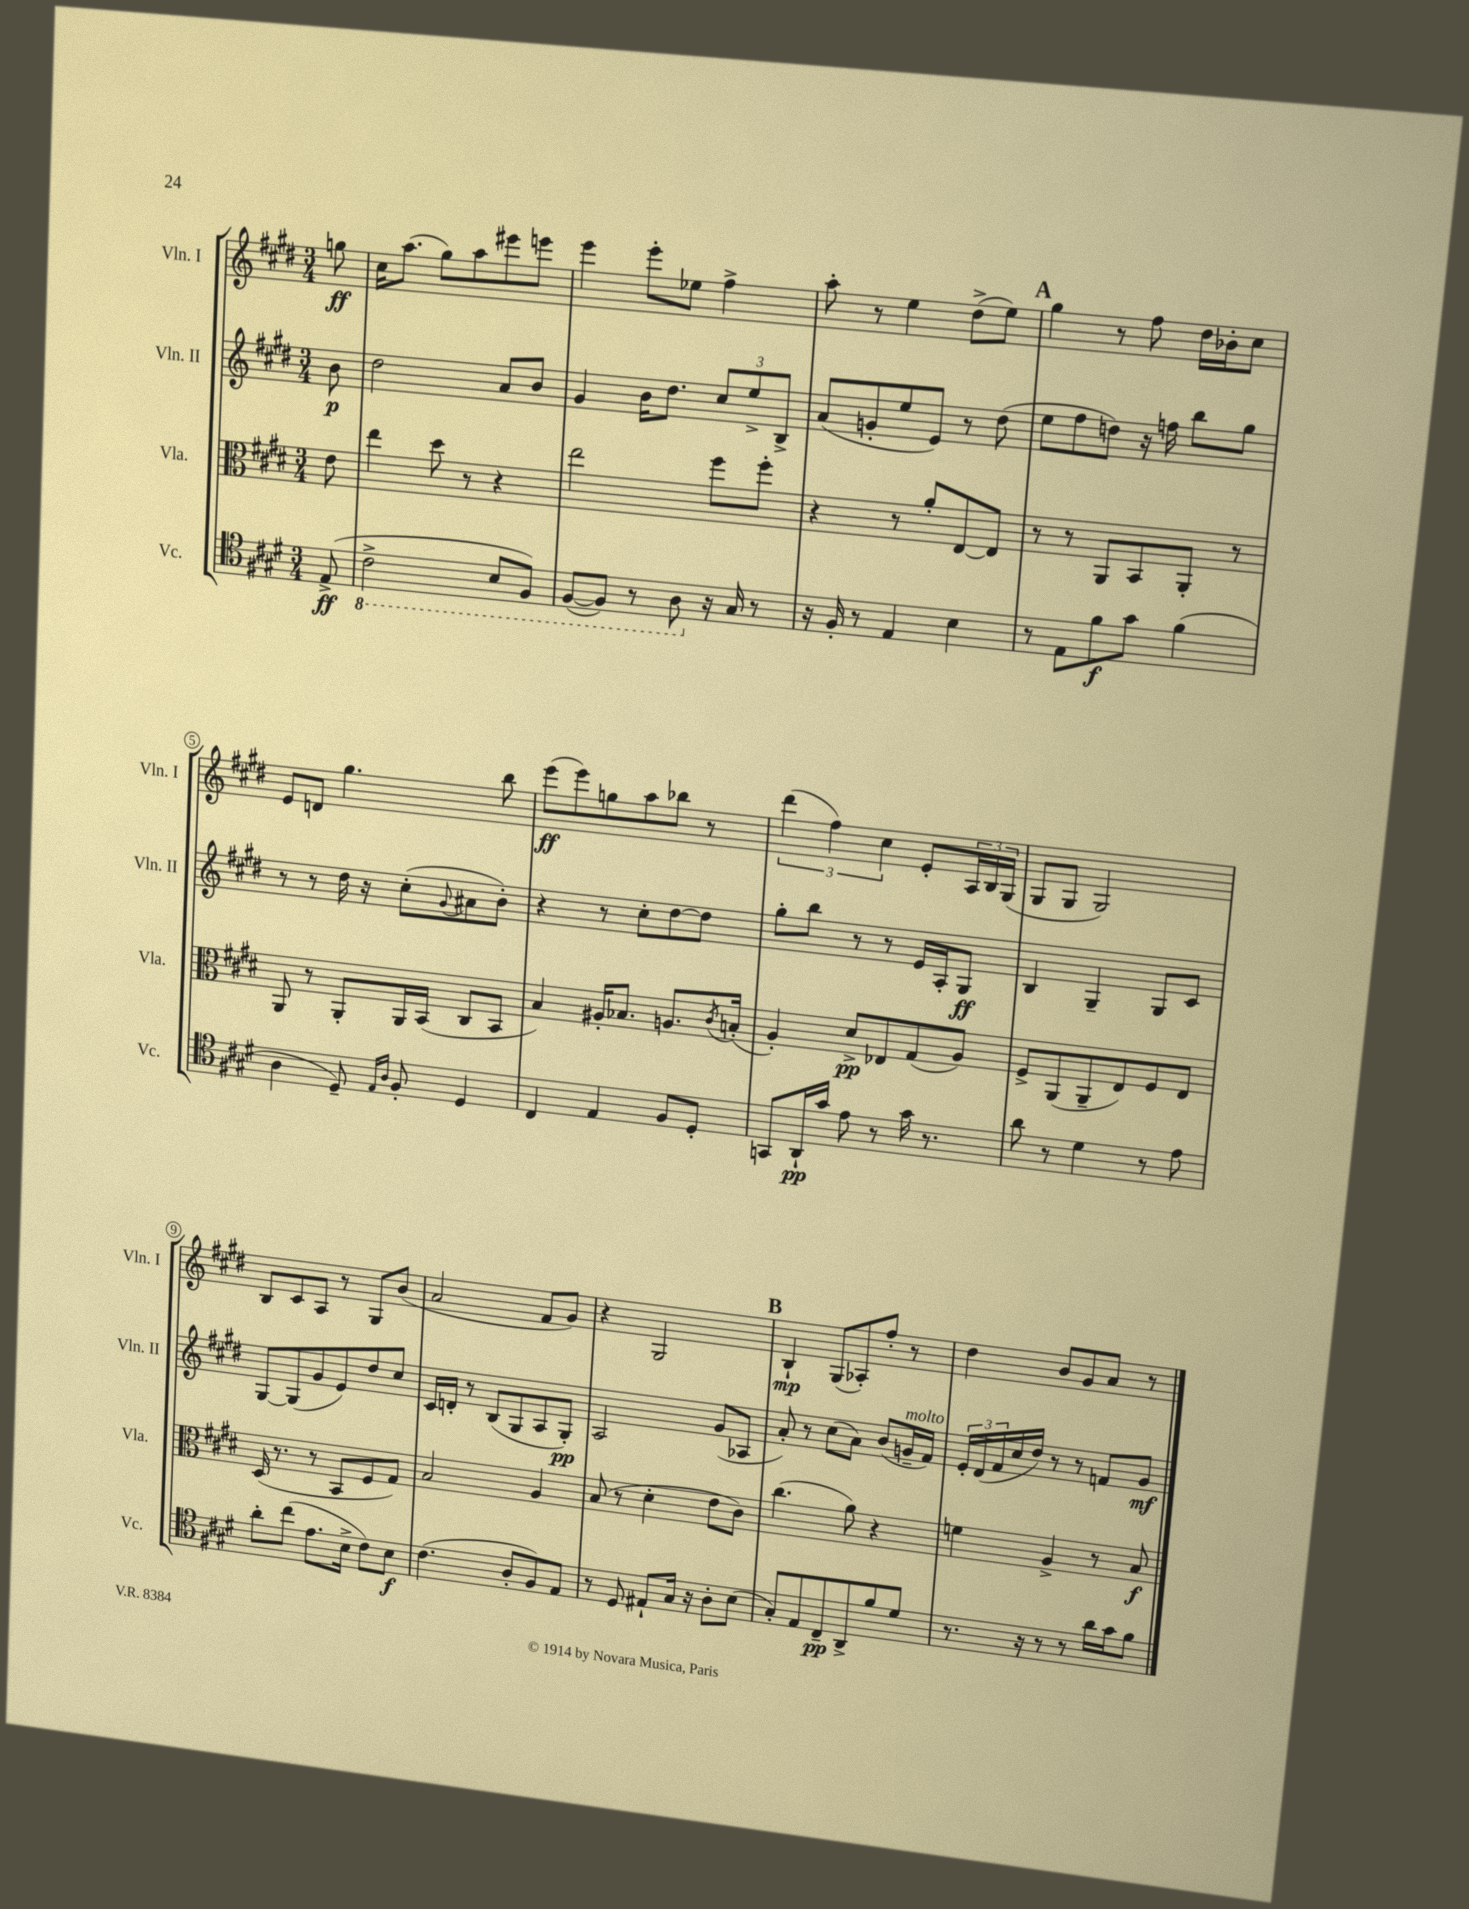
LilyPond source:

<<
\new StaffGroup <<
\new Staff = "s0" \with { instrumentName = "Vln. I" shortInstrumentName = "Vln. I" } {
    \clef treble \key e \major \numericTimeSignature \time 3/4 \partial 8
    g''8\ff |
    cis''16 a''8.( gis''8) a''8 eis'''8 e'''8 |
    e'''4 e'''8-. ees''8 fis''4-> |
    a''8-. r8 e''4 dis''8->( e''8) |
    \mark \markup { \bold "A" } gis''4 r8 fis''8 dis''16 bes'16-. cis''8 |
    e'8 d'8 gis''4. b''8 |
    e'''8\ff( e'''8) g''8 a''8 bes''8 r8 |
    \tuplet 3/2 { dis'''4( fis''4) cis''4 } e'8-. \tuplet 3/2 { a16 b16 gis16( } |
    gis8 gis8 gis2) |
    b8 cis'8 a8 r8 gis8 b'8( |
    a'2 fis'8 gis'8) |
    r4 gis2 |
    \mark \markup { \bold "B" } b4-!\mp gis8( aes8-.) fis''8-. r8 |
    dis''4 b'8 gis'8 a'8 r8 \bar "|." |
}
\new Staff = "s1" \with { instrumentName = "Vln. II" shortInstrumentName = "Vln. II" } {
    \clef treble \key e \major \numericTimeSignature \time 3/4 \partial 8
    b'8\p |
    dis''2 a'8 b'8 |
    gis'4 b'16 dis''8. \tuplet 3/2 { cis''8 e''8-> b8-> } |
    a'8( g'8-. e''8 e'8) r8 dis''8( |
    \mark \markup { \bold "A" } e''8 fis''8 d''8) r16 f''16 b''8 gis''8 |
    r8 r8 dis''16 r16 cis''8-.( \appoggiatura { gis'8 } ais'8 b'8-.) |
    r4 r8 cis''8-. dis''8~ dis''8 |
    gis''8-. b''8 r8 r8 e'16 a16-. gis8\ff |
    b4 gis4-- gis8 cis'8 |
    gis8~ gis8( gis'8 e'8) dis''8 cis''8 |
    cis'16 d'16-. r8 b8( gis8 a8 gis8-.\pp) |
    a2 gis'8( aes8 |
    \mark \markup { \bold "B" } a'8-.) r8 cis''8( a'8) b'8( g'16--^\markup { \italic "molto" } fis'16) |
    \tuplet 3/2 { e'16-. dis'16( fis'16 } cis''16 dis''16) r8 r8 f'8 gis'8\mf \bar "|." |
}
\new Staff = "s2" \with { instrumentName = "Vla." shortInstrumentName = "Vla." } {
    \clef alto \key e \major \numericTimeSignature \time 3/4 \partial 8
    e'8 |
    e''4 dis''8 r8 r4 |
    e''2 fis''8 fis''8-. |
    r4 r8 a'8-. e8~ e8 |
    \mark \markup { \bold "A" } r8 r8 a,8 b,8 a,8-. r8 |
    a,8 r8 a,8-. a,16 b,16( cis8 b,8 |
    b4) ais16-. bes8. a8. \acciaccatura { cis'8 } b16-.( |
    a4-.) dis'8->\pp ees8 gis8( a8) |
    fis8-> a,8( a,8-- e8) fis8 e8 |
    dis16( r8. r8 b,8 fis8 gis8) |
    b2 a4 |
    b8( r8 dis'4-. e'8 cis'8) |
    \mark \markup { \bold "B" } cis''4.( a'8) r4 |
    f'4 a4-> r8 b8\f \bar "|." |
}
\new Staff = "s3" \with { instrumentName = "Vc." shortInstrumentName = "Vc." } {
    \clef tenor \key e \major \numericTimeSignature \time 3/4 \partial 8
    e8->\ff( |
    \ottava #-1 cis2-> b,8 fis,8) |
    fis,8~( fis,8) r8 a,8 \ottava #0 r16 gis16 r8 |
    r16 fis16-. r8 e4 b4 |
    \mark \markup { \bold "A" } r8 e8 fis'8\f gis'8 fis'4( |
    a4 dis8--) \grace { e16 a16 } fis8-. dis4 |
    cis4 e4 fis8 dis8-. |
    g,8 a,16-!\pp gis'16 e'8 r8 gis'16 r8. |
    a'8 r8 dis'4 r8 e'8 |
    a'8-. cis''8( e'8. b16-> cis'8) b8\f |
    cis'4.( a8-. fis8) e8 |
    r8 dis8 eis8-! gis16 r16 a8-. b8( |
    \mark \markup { \bold "B" } gis8-.) e8 cis8--\pp a,8-> fis'8 dis'8 |
    r8. r16 r8 r8 a'16 gis'16 fis'8 \bar "|." |
}
>>
>>
\layout { \context { \Score \override BarNumber.stencil = #(make-stencil-circler 0.1 0.3 ly:text-interface::print) } }
